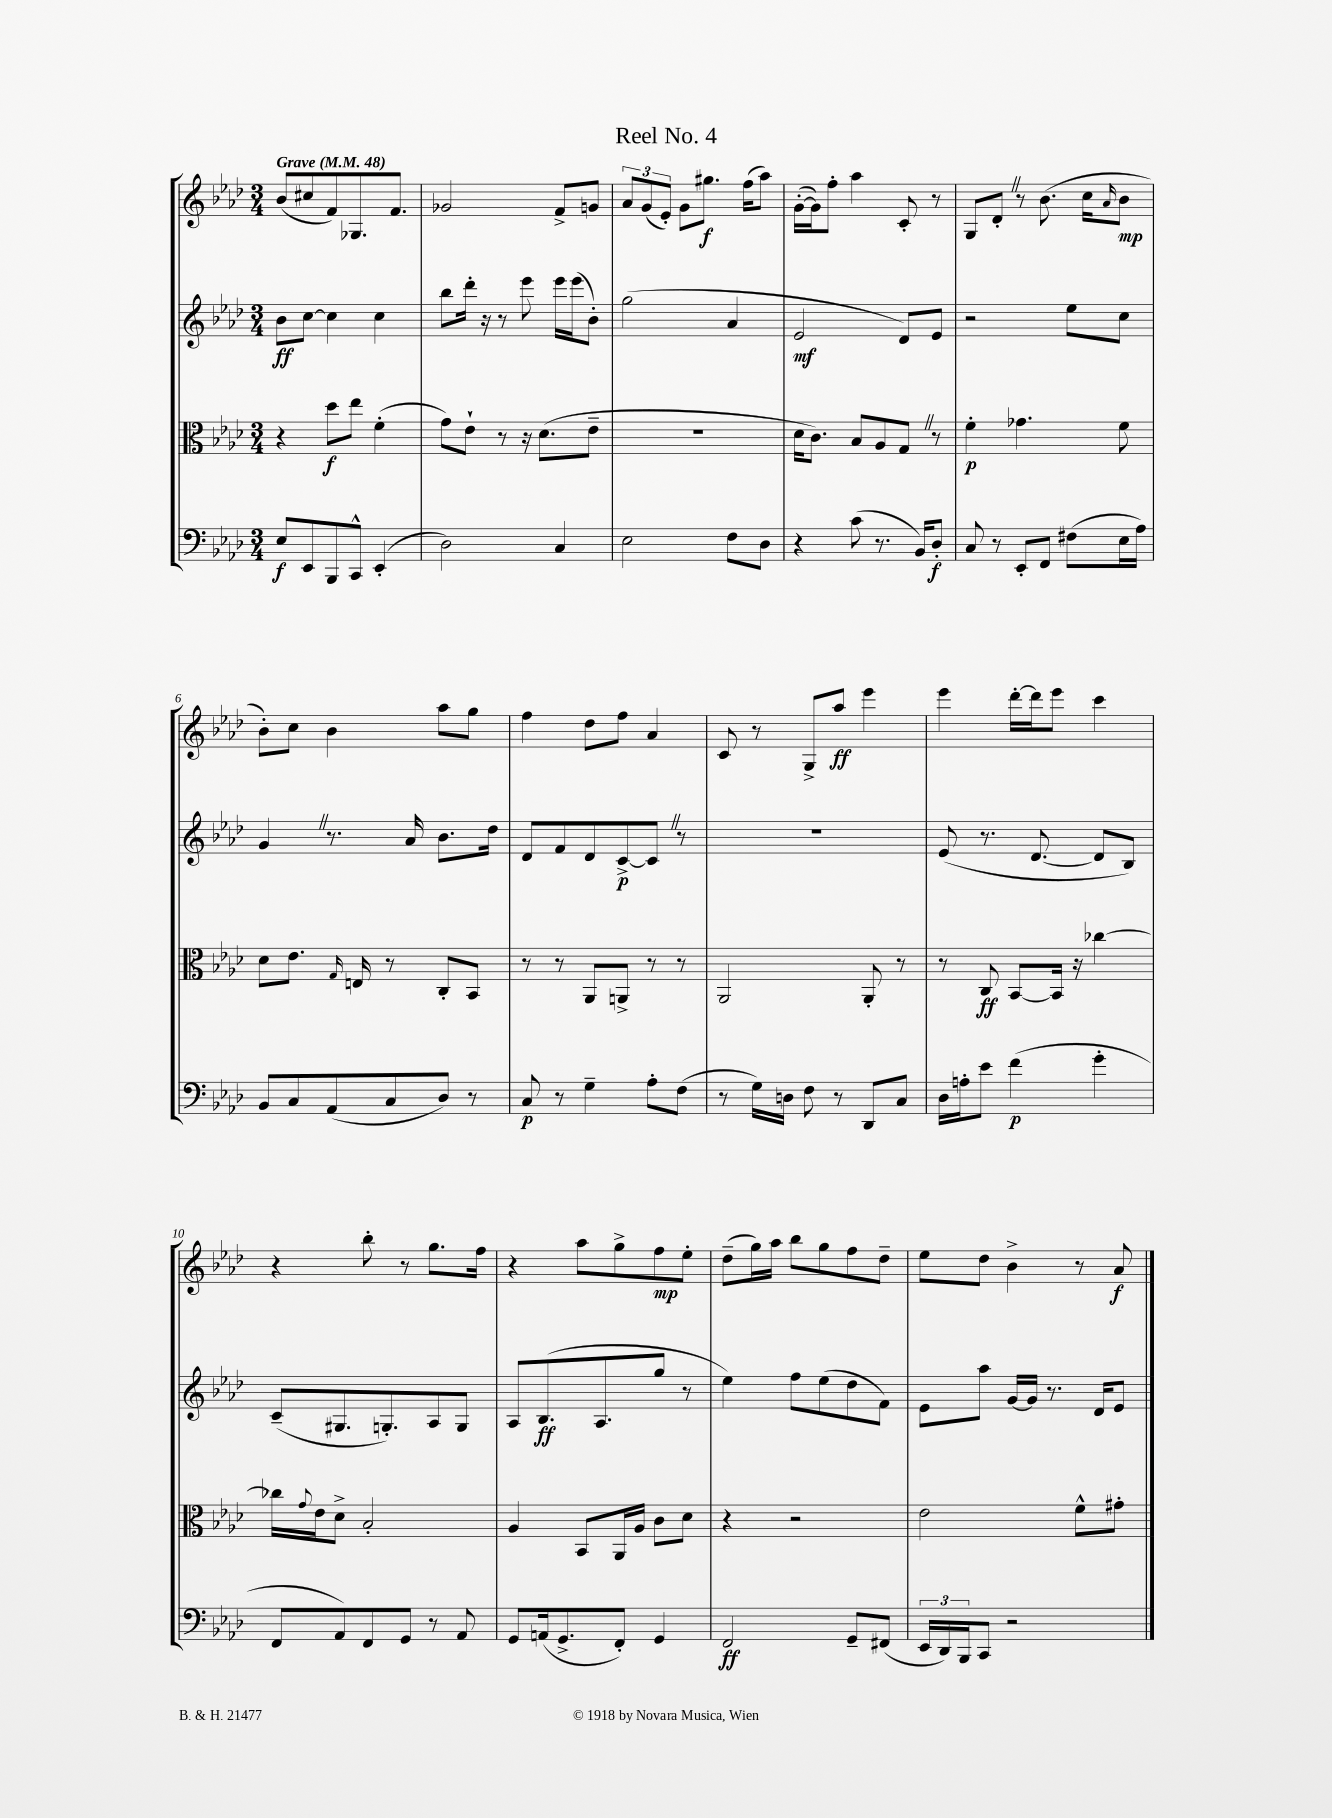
\header { title = "Reel No. 4" }
<<
\new StaffGroup <<
\new Staff = "s0" {
    \clef treble \key aes \major \numericTimeSignature \time 3/4 \tempo "Grave" 4 = 48
    bes'8( cis''8 f'8) ges8. f'8. |
    ges'2 f'8-> g'8 |
    \tuplet 3/2 { aes'8 g'8( ees'8-.) } g'8 gis''8.\f f''16( aes''8) |
    g'16~-.( g'16) f''8-. aes''4 c'8-. r8 |
    g8 des'8-. \once \override BreathingSign.text = \markup { \musicglyph "scripts.caesura.straight" } \breathe r8 bes'8.( c''16 \grace { aes'16 } bes'8\mp |
    bes'8-.) c''8 bes'4 aes''8 g''8 |
    f''4 des''8 f''8 aes'4 |
    c'8 r8 g8-> aes''8\ff ees'''4 |
    ees'''4 des'''16~-. des'''16 ees'''8 c'''4 |
    r4 bes''8-. r8 g''8. f''16 |
    r4 aes''8 g''8-> f''8\mp ees''8-. |
    des''8--( g''16) aes''16 bes''8 g''8 f''8 des''8-- |
    ees''8 des''8 bes'4-> r8 aes'8\f \bar "|." |
}
\new Staff = "s1" {
    \clef treble \key aes \major \numericTimeSignature \time 3/4
    bes'8\ff c''8~ c''4 c''4 |
    bes''8 des'''16-. r16 r8 ees'''8 ees'''16 ees'''16( bes'8-.) |
    g''2( aes'4 |
    ees'2\mf des'8) ees'8 |
    r2 ees''8 c''8 |
    g'4 \once \override BreathingSign.text = \markup { \musicglyph "scripts.caesura.straight" } \breathe r8. aes'16 bes'8. des''16 |
    des'8 f'8 des'8 c'8~->\p c'8 \once \override BreathingSign.text = \markup { \musicglyph "scripts.caesura.straight" } \breathe r8 |
    R2. |
    ees'8( r8. des'8.~ des'8 bes8) |
    c'8--( gis8. g8.-.) aes8 g8 |
    aes8 bes8.\ff( aes8. g''8 r8 |
    ees''4) f''8 ees''8( des''8 f'8) |
    ees'8 aes''8 g'16~ g'16 r8. des'16 ees'8 \bar "|." |
}
\new Staff = "s2" {
    \clef alto \key aes \major \numericTimeSignature \time 3/4
    r4 des''8\f ees''8 f'4-.( |
    g'8) ees'8-! r8 r16 des'8.( ees'8-- |
    R2. |
    des'16 c'8.) bes8 aes8 g8 \once \override BreathingSign.text = \markup { \musicglyph "scripts.caesura.straight" } \breathe r8 |
    f'4-.\p ges'4. f'8 |
    des'8 ees'8. \grace { g16 } e16 r8 c8-. bes,8 |
    r8 r8 aes,8 a,8-> r8 r8 |
    aes,2 aes,8-. r8 |
    r8 c8\ff bes,8~ bes,16 r16 ces''4~ |
    ces''16 \appoggiatura { g'8 } ees'16 des'8-> bes2-. |
    aes4 bes,8 aes,16 aes16 c'8 des'8 |
    r4 r2 |
    ees'2 f'8-^ gis'8-. \bar "|." |
}
\new Staff = "s3" {
    \clef bass \key aes \major \numericTimeSignature \time 3/4
    ees8\f ees,8 bes,,8 c,8-^ ees,4-.( |
    des2) c4 |
    ees2 f8 des8 |
    r4 c'8( r8. bes,16) des8-.\f |
    c8 r8 ees,8-. f,8 fis8( ees16 aes16) |
    bes,8 c8 aes,8( c8 des8) r8 |
    c8\p r8 g4-- aes8-. f8( |
    r8 g16) d16 f8 r8 des,8 c8 |
    des16 a16-. ees'8 f'4\p( g'4-. |
    f,8 aes,8) f,8 g,8 r8 aes,8 |
    g,8 a,16( g,8.-> f,8-.) g,4 |
    f,2\ff g,8-- fis,8( |
    \tuplet 3/2 { ees,16 des,16) bes,,16 } c,8 r2 \bar "|." |
}
>>
>>
